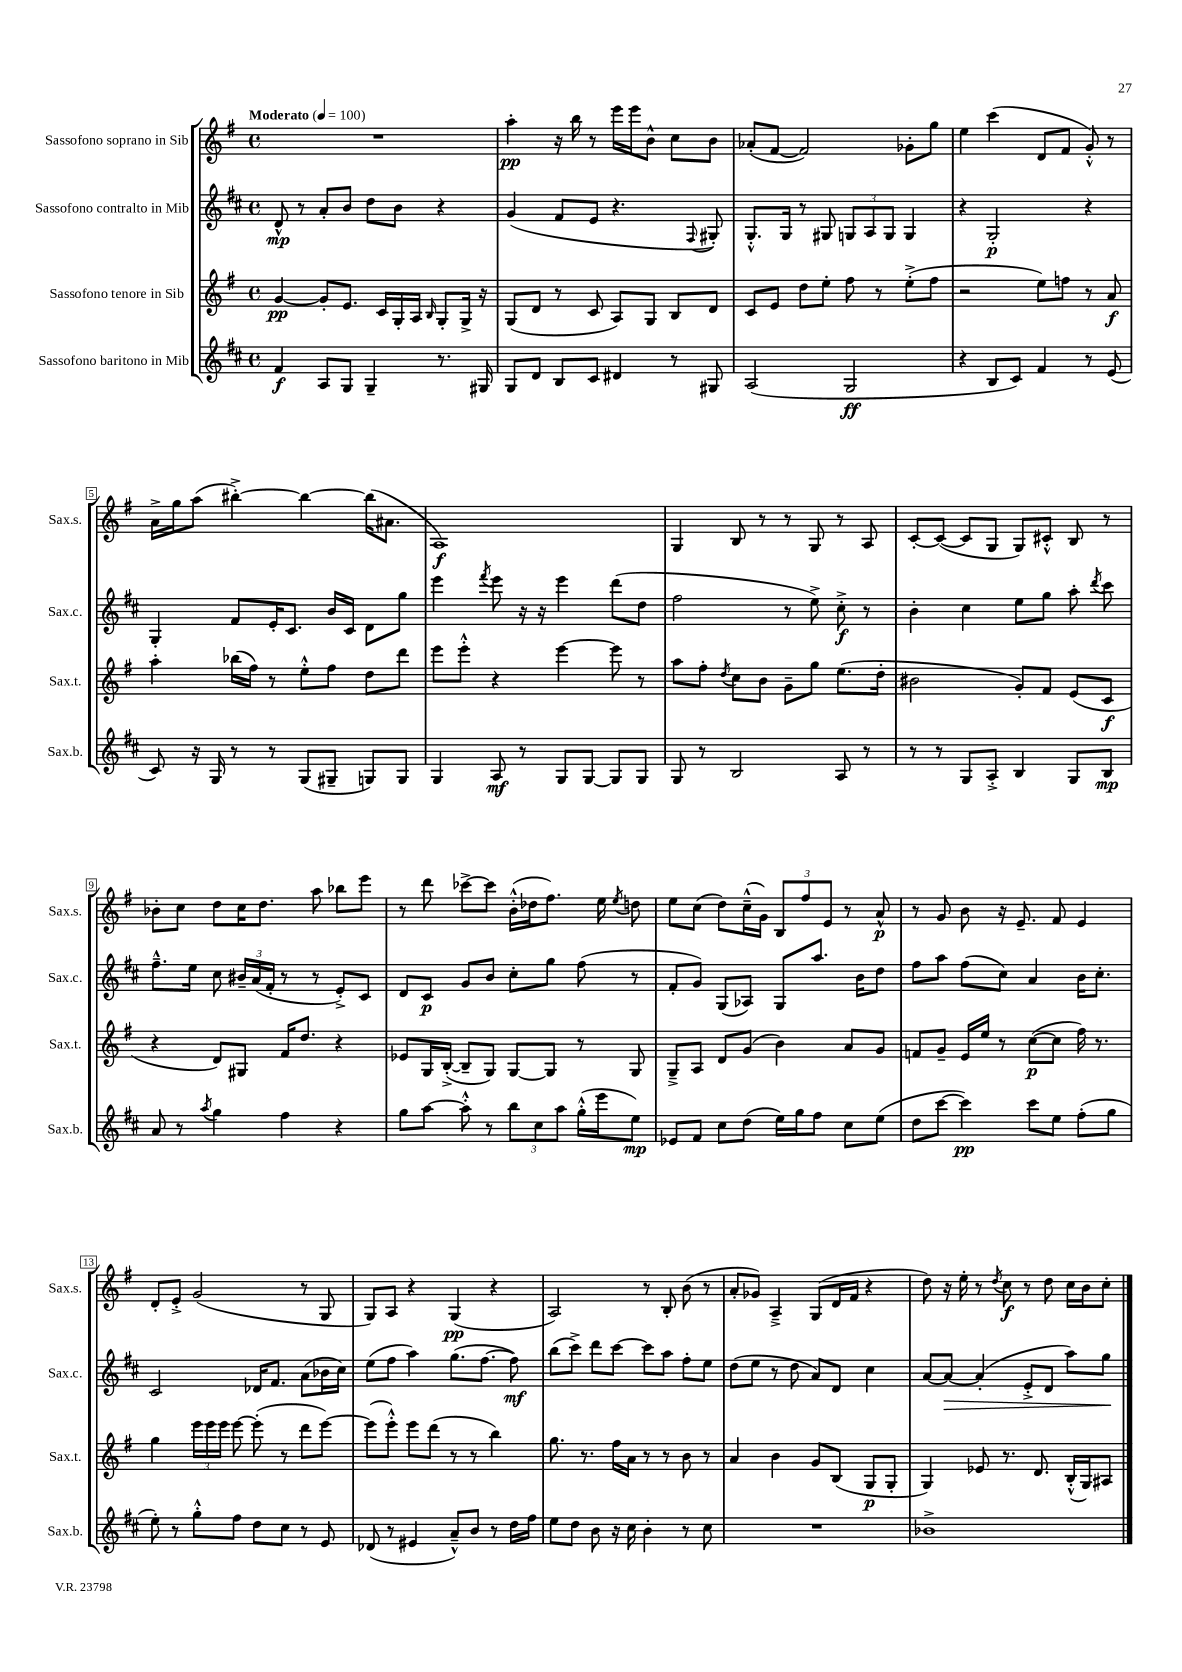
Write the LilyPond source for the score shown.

<<
\new StaffGroup <<
\new Staff = "s0" \with { instrumentName = "Sassofono soprano in Sib" shortInstrumentName = "Sax.s." } {
    \clef treble \key g \major \defaultTimeSignature \time 4/4 \tempo "Moderato" 4 = 100
    \autoBeamOff R1 |
    a''4-.\pp r16 b''16 r8 e'''16[ e'''16 b'8]-^ c''8[ b'8] |
    aes'8[-.( fis'8]~ fis'2) ges'8[-. g''8] |
    e''4 c'''4( d'8[ fis'8] g'8-.-^) r8 |
    a'16[-> g''16 a''8]( bis''4~-.->) bis''4~ bis''16[( ais'8.] |
    a1\f) |
    g4 b8 r8 r8 g8 r8 a8 |
    c'8[~-. c'8]~( c'8[ g8] g8[) cis'8]-.-^ b8 r8 |
    bes'8[-. c''8] d''8[ c''16 d''8.] a''8 bes''8[ e'''8] |
    r8 d'''8 ces'''8[~-> ces'''8] b'16[-.-^( des''16 fis''8.]) e''16 \acciaccatura { e''8 } d''8 |
    e''8[ c''8]( d''8[) c''16---^( g'16]) \tuplet 3/2 { b8[ fis''8 e'8] } r8 a'8-^\p |
    r8 g'8 b'8 r16 e'8.-- fis'8 e'4 |
    d'8[-. e'8]-.-> g'2( r8 g8 |
    g8[) a8] r4 g4\pp( r4 |
    a2) r8 b8-. b'8( r8 |
    a'8[-. ges'8]) a4---> g8[( d'16 fis'16] r4 |
    d''8) r16 e''16-. r8 \acciaccatura { d''8 } c''8\f r8 d''8 c''16[ b'16 c''8]-. \bar "|." |
}
\new Staff = "s1" \with { instrumentName = "Sassofono contralto in Mib" shortInstrumentName = "Sax.c." } {
    \clef treble \key d \major \defaultTimeSignature \time 4/4
    \autoBeamOff d'8-^\mp r8 a'8[-. b'8] d''8[ b'8] r4 |
    g'4( fis'8[ e'8] r4. \appoggiatura { fis8 } gis8-.) |
    g8.[-.-^ g16] r8 gis8 \tuplet 3/2 { g8[ a8 g8] } g4 |
    r4 g2-.\p r4 |
    g4-. fis'8[ e'16-. cis'8.] b'16[ cis'16] d'8[ g''8] |
    e'''4 \acciaccatura { fis'''8 } e'''8 r16 r16 e'''4 d'''8[( d''8] |
    fis''2 r8 e''8->) cis''8-.->\f r8 |
    b'4-. cis''4 e''8[ g''8] a''8-. \acciaccatura { d'''8 } cis'''8 |
    fis''8.[---^ e''16] cis''8 \tuplet 3/2 { bis'16[-- a'16( fis'16]-. } r8 r8 e'8[-.->) cis'8] |
    d'8[ cis'8]\p g'8[ b'8] cis''8[-. g''8] fis''8( r8 |
    fis'8[-. g'8]) g8[( aes8]) g8[ a''8.] b'16[ d''8] |
    fis''8[ a''8] fis''8[( cis''8]) a'4 b'16[ cis''8.]-. |
    cis'2 des'16[ fis'8.] a'8[( bes'16 cis''16]) |
    e''8[( fis''8] a''4) g''8.[( fis''8.]~ fis''8\mf) |
    b''8[( cis'''8]->) d'''8[ cis'''8]~ cis'''8[ a''8] fis''8[-. e''8] |
    d''8[( e''8] r8 d''8 a'8[) d'8] cis''4 |
    a'8[~ a'8]~\> a'4-.( e'8[-.-> d'8] a''8[) g''8]\! \bar "|." |
}
\new Staff = "s2" \with { instrumentName = "Sassofono tenore in Sib" shortInstrumentName = "Sax.t." } {
    \clef treble \key g \major \defaultTimeSignature \time 4/4
    \autoBeamOff g'4~\pp g'8[-. e'8.] c'16[ g16-. a16] \grace { b16 } g8[-. g16]-> r16 |
    g8[( d'8] r8 c'8 a8[) g8] b8[ d'8] |
    c'8[ e'8] d''8[ e''8]-. fis''8 r8 e''8[-.->( fis''8] |
    r2 e''8[) f''8] r8 a'8\f |
    a''4-. bes''16[( fis''16]) r8 e''8[-.-^ fis''8] d''8[ d'''8] |
    e'''8[ e'''8]-.-^ r4 e'''4~ e'''8 r8 |
    a''8[ fis''8]-. \acciaccatura { d''8 } c''8[ b'8] g'8[-- g''8] e''8.[( d''16]-. |
    bis'2 g'8[-.) fis'8] e'8[( c'8]\f |
    r4 d'8[) gis8] fis'16[ d''8.] r4 |
    ees'8[ g16 b16]~-.->( b8[-- g8]) g8[~ g8] r8 g8 |
    g8[---> a8] d'8[ g'8]( b'4) a'8[ g'8] |
    f'8[ g'8]-- e'16[ e''16] r8 c''8[~\p( c''8] fis''16) r8. |
    g''4 \tuplet 3/2 { e'''16[ e'''16 e'''16] } e'''8~ e'''8-.( r8 d'''8[ e'''8]~) |
    e'''8[( e'''8]-.-^) e'''8[ d'''8]( r8 r8 b''4) |
    g''8. r8. fis''16[ a'16] r8 r8 b'8 r8 |
    a'4 b'4 g'8[ b8]( g8[\p g8]-. |
    g4) ees'8 r8. d'8. b16[-.-^( g16) ais8] \bar "|." |
}
\new Staff = "s3" \with { instrumentName = "Sassofono baritono in Mib" shortInstrumentName = "Sax.b." } {
    \clef treble \key d \major \defaultTimeSignature \time 4/4
    \autoBeamOff fis'4\f a8[ g8] g4-- r8. gis16 |
    g8[ d'8] b8[ cis'8] dis'4 r8 gis8 |
    a2( g2\ff |
    r4 b8[ cis'8]) fis'4 r8 e'8( |
    cis'8) r16 g16 r8 r8 g8[( gis8]-- g8[) g8] |
    g4 a8\mf r8 g8[ g8]~ g8[ g8] |
    g8 r8 b2 a8 r8 |
    r8 r8 g8[ a8]-.-> b4 g8[ b8]\mp |
    a'8 r8 \acciaccatura { a''8 } g''4 fis''4 r4 |
    g''8[ a''8]~ a''8-.-^ r8 \tuplet 3/2 { b''8[ cis''8 a''8] } g''16[-.-^( e'''16 e''8]\mp) |
    ees'8[ fis'8] cis''8[ d''8]( e''16[) g''16 fis''8] cis''8[ e''8]( |
    d''8[ cis'''8]~ cis'''4\pp) cis'''8[ e''8] fis''8[-.( g''8] |
    e''8-.) r8 g''8[-.-^ fis''8] d''8[ cis''8] r8 e'8 |
    des'8( r8 eis'4 a'8[---^) b'8] r8 d''16[ fis''16] |
    e''8[ d''8] b'8 r16 cis''16 b'4-. r8 cis''8 |
    R1 |
    bes'1-> \bar "|." |
}
>>
>>
\layout { \context { \Score \override BarNumber.stencil = #(make-stencil-boxer 0.1 0.3 ly:text-interface::print) } }
